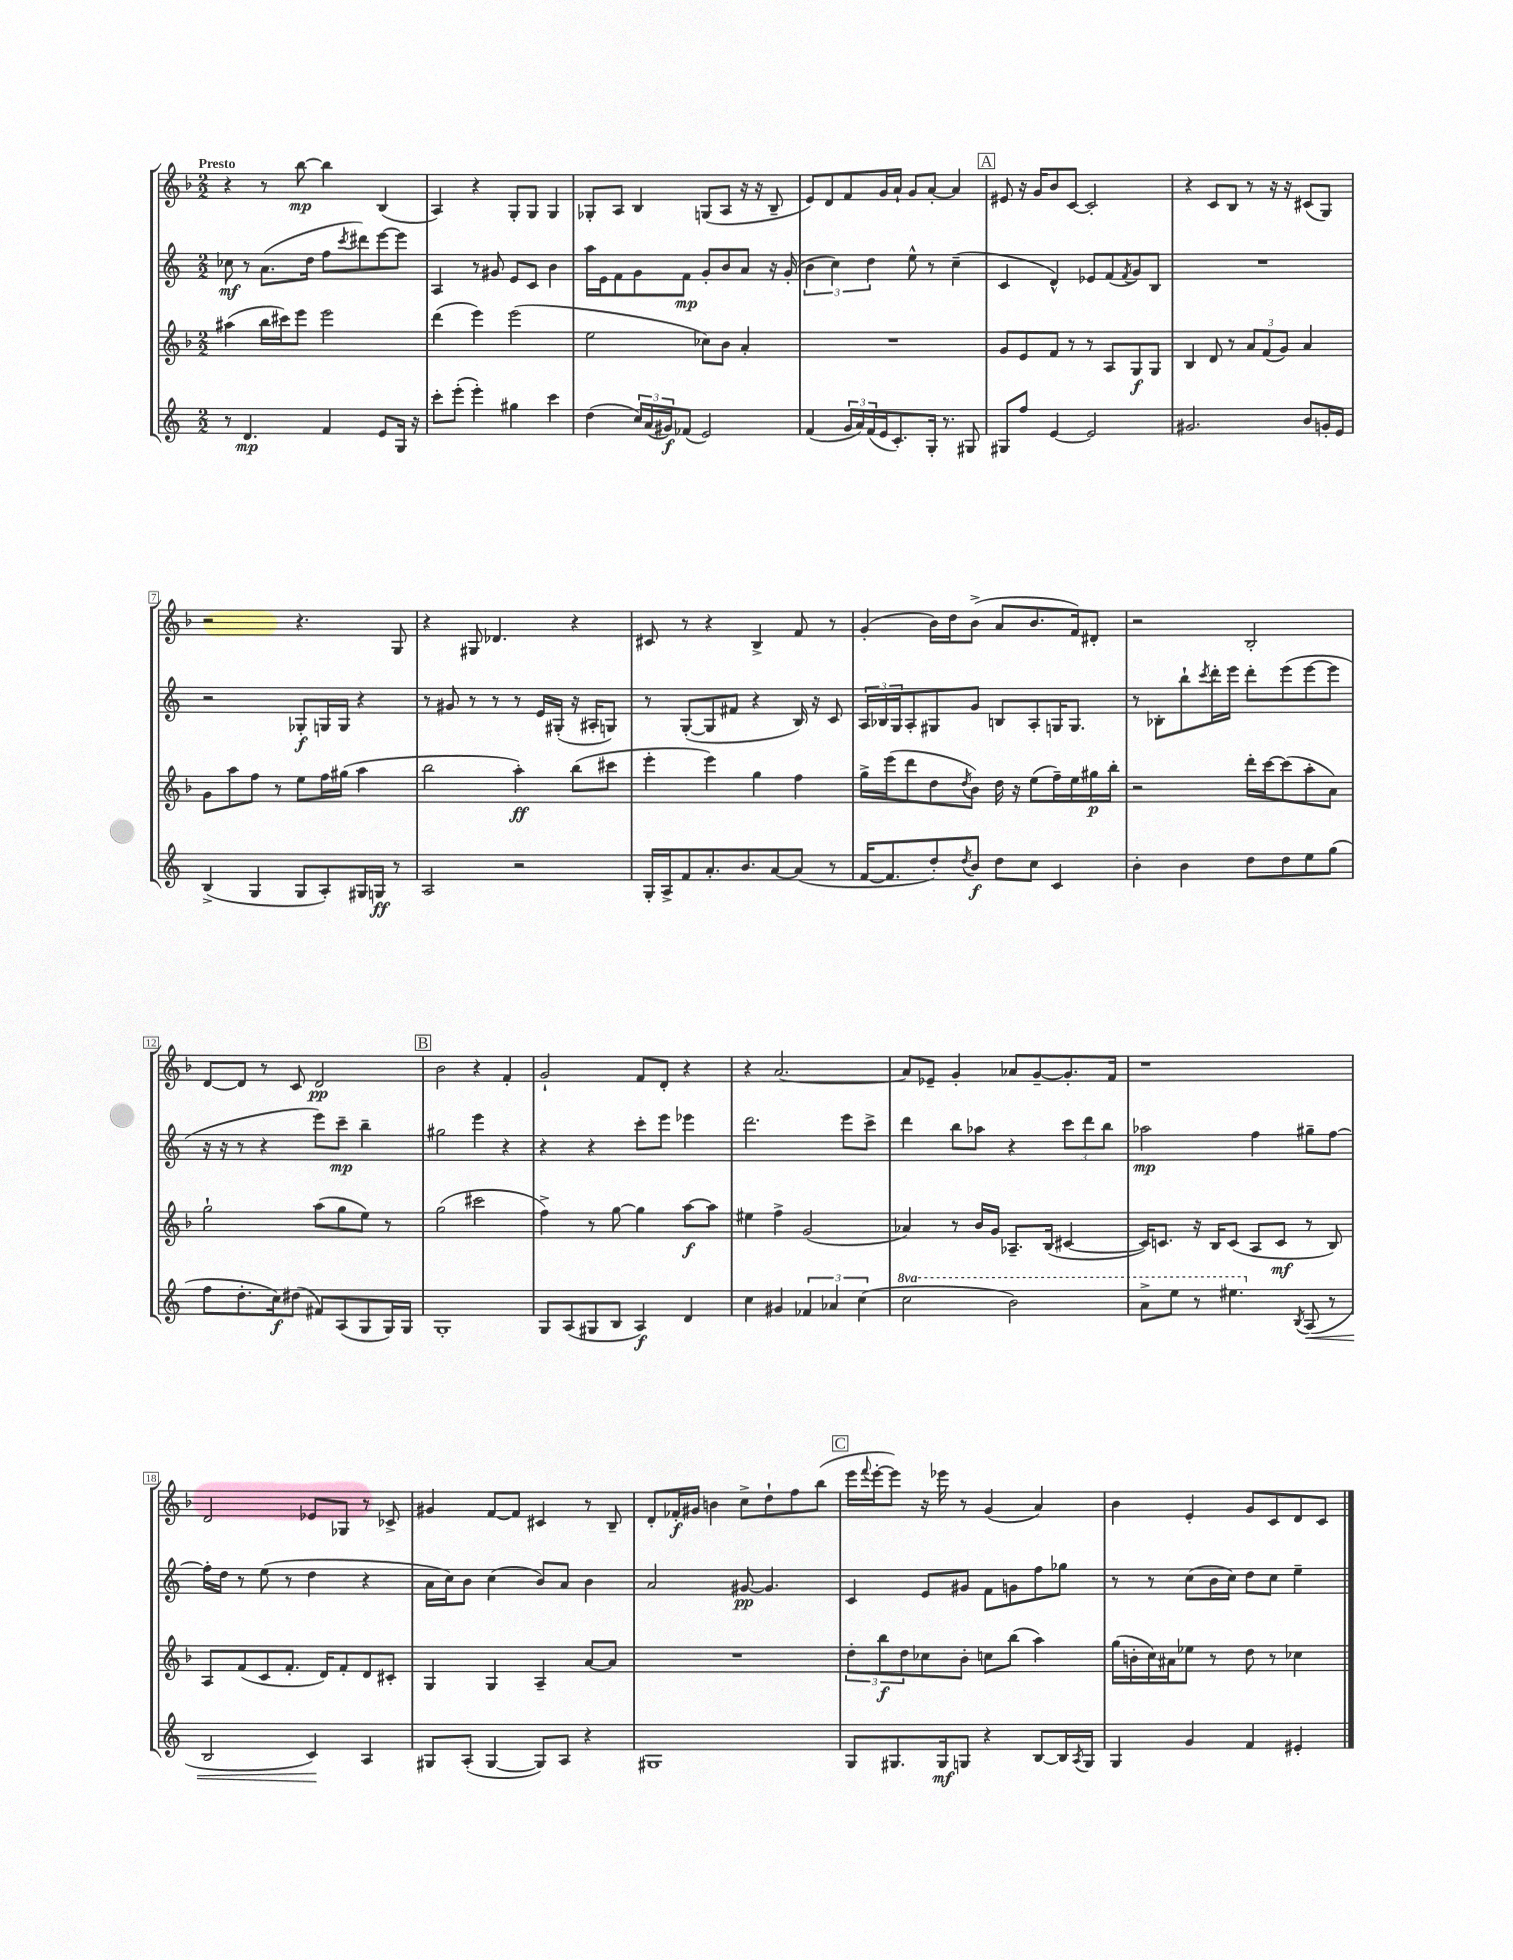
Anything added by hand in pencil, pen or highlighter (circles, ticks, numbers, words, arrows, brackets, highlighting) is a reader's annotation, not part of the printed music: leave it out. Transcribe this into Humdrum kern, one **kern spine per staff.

**kern	**dynam	**kern	**dynam	**kern	**dynam	**kern	**dynam
*part4	*part4	*part3	*part3	*part2	*part2	*part1	*part1
*staff4	*staff4	*staff3	*staff3	*staff2	*staff2	*staff1	*staff1
*clefG2	*	*clefG2	*	*clefG2	*	*clefG2	*
*k[]	*	*k[b-]	*	*k[]	*	*k[b-]	*
*M2/2	*	*M2/2	*	*M2/2	*	*M2/2	*
=1	=1	=1	=1	=1	=1	=1	=1
!	!	!	!	!	!	!LO:TX:a:B:t=Presto	!
8r	.	(4aa#X\	.	8cc-X\	mf	4r	.
4.d/	mp	.	.	8r	.	.	.
.	.	16bb-\LL	.	(8.a\L	.	8r	.
.	.	16ccc#X\J)	.	.	.	.	.
.	.	8eee\J	.	.	.	[8bb-\	mp
.	.	.	.	16dd\Jk	.	.	.
4f/	.	2eee\	.	8ff\L	.	4bb-\]	.
.	.	.	.	8qccc/	.	.	.
.	.	.	.	8ddd#X\)	.	.	.
8e/L	.	.	.	[8eee\	.	(4B-/	.
16G/Jk	.	.	.	8eee\J]	.	.	.
16r	.	.	.	.	.	.	.
=2	=2	=2	=2	=2	=2	=2	=2
8ccc'\L	.	(4ddd\	.	4A/	.	4A/)	.
(8eee'\J	.	.	.	.	.	.	.
4eee'\)	.	4eee\)	.	8r	.	4r	.
.	.	.	.	8g#X/	.	.	.
4gg#X\	.	(2eee\	.	8e/L	.	8G'/L	.
.	.	.	.	8c/J	.	8G/J	.
4ccc\	.	.	.	4b\	.	4G/	.
=3	=3	=3	=3	=3	=3	=3	=3
(4dd\	.	2ee\	.	16aa\LL	.	8G-X'/L	.
.	.	.	.	16e\J	.	.	.
.	.	.	.	8f\	.	8A/J	.
24cc/LL)	.	.	.	8g\	.	4B-/	.
(24a/	.	.	.	.	.	.	.
24g#X/J)	f	.	.	.	.	.	.
(8f-X/J	.	.	.	8f\J	mp	.	.
2e/)	.	8cc-X\L)	.	8g'/L	.	(8Gn/L	.
.	.	8b-\J	.	8b/	.	8A/J	.
.	.	4a'/	.	8a/J	.	16r	.
.	.	.	.	.	.	16r	.
.	.	.	.	16r	.	8B-~/	.
.	.	.	.	(16g'/	.	.	.
=4	=4	=4	=4	=4	=4	=4	=4
(4f/	.	1r	.	6b\	.	8e/L)	.
.	.	.	.	.	.	8d/	.
.	.	.	.	6cc\)	.	.	.
24g/LL	.	.	.	.	.	8f/	.
24a/)	.	.	.	.	.	.	.
(24f/	.	.	.	6dd\	.	.	.
16e/J	.	.	.	.	.	16g/L	.
8.c'/)	.	.	.	.	.	16a`/JJ	.
.	.	.	.	8ee^^\	.	8g/L	.
16G'/Jk	.	.	.	8r	.	[8a'/J	.
8.r	.	.	.	.	.	.	.
.	.	.	.	(4cc~\	.	4a/]	.
8G#X/	.	.	.	.	.	.	.
!!LO:REH:place=s1:t=A
=5	=5	=5	=5	=5	=5	=5	=5
8G#X/L	.	8g/L	.	4c/	.	8e#X/	.
8ff/J	.	8e/	.	.	.	16r	.
.	.	.	.	.	.	16g/KL	.
[4e/	.	8f/J	.	4d^^/)	.	8b-/	.
.	.	8r	.	.	.	[8c/J	.
2e/]	.	8r	.	8e-X/L	.	2c'/]	.
.	.	8A/L	.	(8f/	.	.	.
.	.	.	.	8qf/	.	.	.
.	.	8G/	f	8g/)	.	.	.
.	.	8G/J	.	8B/J	.	.	.
=6	=6	=6	=6	=6	=6	=6	=6
2.g#X/	.	4B-/	.	1r	.	4r	.
.	.	8d/	.	.	.	8c/L	.
.	.	8r	.	.	.	8B-/J	.
.	.	12a/L	.	.	.	8r	.
.	.	(12f/	.	.	.	.	.
.	.	.	.	.	.	16r	.
.	.	12g/J)	.	.	.	.	.
.	.	.	.	.	.	16r	.
8b/L	.	4a/	.	.	.	(8c#X/L	.
16gn'/L	.	.	.	.	.	8G/J)	.
16e/JJ	.	.	.	.	.	.	.
!!LO:LB:g=z
=7	=7	=7	=7	=7	=7	=7	=7
(4B^/	.	8g\L	.	2r	.	2r	.
.	.	8aa\	.	.	.	.	.
4G/	.	8ff\J	.	.	.	.	.
.	.	8r	.	.	.	.	.
8G/L	.	8ee\L	.	8G-X'/L	f	4.r	.
8A'/)	.	16ff\L	.	16Gn/L	.	.	.
.	.	(16gg#X\JJ	.	16G/JJ	.	.	.
16G#X/L	.	4aa\	.	4r	.	.	.
16Gn/JJ	ff	.	.	.	.	.	.
8r	.	.	.	.	.	8G/	.
=8	=8	=8	=8	=8	=8	=8	=8
2A/	.	2bb-\	.	8r	.	4r	.
.	.	.	.	8g#X/	.	.	.
.	.	.	.	8r	.	8G#X/	.
.	.	.	.	8r	.	4.d-X/	.
2r	.	4aa'\)	ff	8r	.	.	.
.	.	.	.	16e/LL	.	.	.
.	.	.	.	(16G#X'/JJ	.	.	.
.	.	(8bb-\L	.	16r	.	4r	.
.	.	.	.	16A#X'/KL	.	.	.
.	.	8ccc#X\J	.	8Gn/J)	.	.	.
=9	=9	=9	=9	=9	=9	=9	=9
16G'/LL	.	4eee'\	.	8r	.	8c#X/	.
16A^/J	.	.	.	.	.	.	.
8f/	.	.	.	([8G'/L	.	8r	.
8.a'/	.	4eee\)	.	8G/]	.	4r	.
.	.	.	.	8f#X/J	.	.	.
8.b/	.	.	.	.	.	.	.
.	.	4gg\	.	4r	.	4B-^/	.
[8a/	.	.	.	.	.	.	.
(8a/J]	.	4ff\	.	16B/)	.	8f/	.
.	.	.	.	16r	.	.	.
8r	.	.	.	8c/	.	8r	.
=10	=10	=10	=10	=10	=10	=10	=10
[16f/KL	.	16gg^\LL	.	24A/LL	.	(4g'/	.
.	.	.	.	24B-X/	.	.	.
8.f/]	.	(16eee\J	.	.	.	.	.
.	.	.	.	24G/J	.	.	.
.	.	8ddd\	.	8A'/	.	.	.
8dd'/)	.	8dd\	.	8G#X/	.	16b-\LL)	.
.	.	.	.	.	.	16dd\J	.
8qdd/	.	8qdd/	.	.	.	.	.
8b/J	f	8b-\J)	.	8g/J	.	(8b-^\J	.
8dd\L	.	16dd\	.	8Bn/L	.	8a/L	.
.	.	16r	.	.	.	.	.
8cc\J	.	(8ee\L	.	8A'/	.	8.b-/	.
4c/	.	16ff~\L)	.	16Gn/K	.	.	.
.	.	16ee\	.	8.G/J	.	16f/k)	.
.	.	16gg#X\	p	.	.	8d#X'/J	.
.	.	16bb-'\JJ	.	.	.	.	.
=11	=11	=11	=11	=11	=11	=11	=11
4b'\	.	2r	.	8r	.	2r	.
.	.	.	.	8B-X'\L	.	.	.
4b\	.	.	.	8bb`\	.	.	.
.	.	.	.	8qccc/	.	.	.
.	.	.	.	16ddd'\L	.	.	.
.	.	.	.	16eee\JJ	.	.	.
8dd\L	.	16ddd'\LL	.	8ddd'\L	.	2B-'/	.
.	.	[16ccc\J	.	.	.	.	.
8dd\	.	(8ccc\]	.	(8eee\	.	.	.
8ee\	.	8aa'\	.	[8eee\	.	.	.
(8gg\J	.	8a\J)	.	8eee\J]	.	.	.
!!LO:LB:g=z
=12	=12	=12	=12	=12	=12	=12	=12
8ff\L	.	2gg`\	.	16r	.	[8d/L	.
.	.	.	.	16r	.	.	.
8.dd'\	.	.	.	8r	.	8d/J]	.
.	.	.	.	4r	.	8r	.
16cc\k)	f	.	.	.	.	.	.
(8dd#X\J	.	.	.	.	.	8c/	.
8f#X/L)	.	(8aa\L	.	8eee\L)	.	2d/	pp
(8A/	.	8gg\	.	8ccc~\J	mp	.	.
8G/	.	8ee\J)	.	4bb~\	.	.	.
16G/L)	.	8r	.	.	.	.	.
16G/JJ	.	.	.	.	.	.	.
!!LO:REH:place=s1:t=B
=13	=13	=13	=13	=13	=13	=13	=13
1G'	.	(2gg\	.	2gg#X\	.	2b-\	.
.	.	2ccc#X\	.	4eee\	.	4r	.
.	.	.	.	4r	.	4f'/	.
=14	=14	=14	=14	=14	=14	=14	=14
8G/L	.	4ff^\)	.	4r	.	2g`/	.
(8A/	.	.	.	.	.	.	.
8G#X/	.	8r	.	4r	.	.	.
8B/J	.	[8gg\	.	.	.	.	.
4A/)	f	4gg\]	.	8ccc'\L	.	8f/L	.
.	.	.	.	8eee\J	.	8d'/J	.
4d/	.	[8aa\L	f	4eee-X\	.	4r	.
.	.	8aa\J]	.	.	.	.	.
=15	=15	=15	=15	=15	=15	=15	=15
4cc\	.	4ee#X\	.	2.ddd\	.	4r	.
4g#X/	.	4ff^\	.	.	.	[2.a/	.
6f-X/	.	(2g/	.	.	.	.	.
6a-X/	.	.	.	.	.	.	.
.	.	.	.	8eee\L	.	.	.
(6cc\	.	.	.	.	.	.	.
.	.	.	.	8ccc^\J	.	.	.
=16	=16	=16	=16	=16	=16	=16	=16
*8va	*	*	*	*	*	*	*
2ccc\	.	4a-X/)	.	4ddd\	.	8a/L]	.
.	.	.	.	.	.	8e-X~/J	.
.	.	8r	.	8bb\L	.	4g'/	.
.	.	16b-/LL	.	8aa-X\J	.	.	.
.	.	16g/JJ	.	.	.	.	.
2bb\)	.	8.A-X~/L	.	4r	.	8a-X/L	.
.	.	.	.	.	.	[8g~/	.
.	.	(16B-/Jk	.	.	.	.	.
.	.	[4c#X/	.	12ccc\L	.	8.g'/]	.
.	.	.	.	12ddd\	.	.	.
.	.	.	.	12bb\J	.	.	.
.	.	.	.	.	.	16f/Jk	.
=17	=17	=17	=17	=17	=17	=17	=17
8aa^\L	.	16c#/KL])	.	2aa-X\	mp	1r	.
.	.	8.cn/J	.	.	.	.	.
8eee\J	.	.	.	.	.	.	.
8r	.	16r	.	.	.	.	.
.	.	16B-/KL	.	.	.	.	.
4.eee#X\	.	(8c/J	.	.	.	.	.
.	.	8A/L	.	4ff\	.	.	.
.	.	8c/J	mf	.	.	.	.
*X8va	*	*	*	*	*	*	*
8qB/	.	.	.	.	.	.	.
!	!LO:HP:b	!	!	!	!	!	!
(8A/	<	8r	.	8gg#X~\L	.	.	.
8r	.	8B-/)	.	[8ff\J	.	.	.
!!LO:LB:g=z
=18	=18	=18	=18	=18	=18	=18	=18
2B/	.	8A/L	.	16ff'\LL]	.	2d/	.
.	.	.	.	16dd\JJ	.	.	.
.	.	(8f/	.	8r	.	.	.
.	.	8c/	.	(8ee\	.	.	.
.	.	8.f'/J	.	8r	.	.	.
4c/)	.	.	.	4dd\	.	8e-X/L	.
.	.	16d/KL)	.	.	.	.	.
.	.	8f'/	.	.	.	8G-X/J	.
4A/	[	8d/	.	4r	.	8r	.
.	.	8c#X'/J	.	.	.	8c-X^/	.
=19	=19	=19	=19	=19	=19	=19	=19
8G#X/L	.	4G/	.	16a\LL	.	4g#X/	.
.	.	.	.	16cc\J)	.	.	.
(8A'/J	.	.	.	8b\J	.	.	.
[4G#/	.	4G/	.	(4cc\	.	[8f/L	.
.	.	.	.	.	.	8f/J]	.
8G#/L])	.	4A~/	.	8b/L)	.	4c#X/	.
8A/J	.	.	.	8a/J	.	.	.
4r	.	[8a/L	.	4b\	.	8r	.
.	.	8a/J]	.	.	.	8B-~/	.
=20	=20	=20	=20	=20	=20	=20	=20
1G#X	.	1r	.	2a/	.	8d'/L	.
.	.	.	.	.	.	16f-X'/L	f
.	.	.	.	.	.	16g#X/JJ	.
.	.	.	.	.	.	4bn\	.
.	.	.	.	[8g#X/	pp	8cc^\L	.
.	.	.	.	4.g#/]	.	8dd`\	.
.	.	.	.	.	.	8ff\	.
.	.	.	.	.	.	(8bb-\J	.
!!LO:REH:place=s1:t=C
=21	=21	=21	=21	=21	=21	=21	=21
8G/L	.	12dd'\L	.	4c/	.	16eee\LL	.
.	.	.	.	.	.	8qqfff/	.
.	.	.	.	.	.	[16eee'\J	.
.	.	12bb-\	f	.	.	.	.
8.G#X/	.	.	.	.	.	8eee\J])	.
.	.	12dd\	.	.	.	.	.
.	.	8cc-X\	.	8e/L	.	16r	.
16G#/k	mf	.	.	.	.	16eee-X\	.
8Gn/J	.	8b-'\J	.	8g#X/J	.	8r	.
4r	.	8ccn\L	.	8f\L	.	(4g/	.
.	.	(8bb-\J	.	8gn\	.	.	.
[8B/L	.	4aa\)	.	8ff\	.	4a/)	.
16B/L]	.	.	.	8gg-X\J	.	.	.
8qA/	.	.	.	.	.	.	.
16G/JJ	.	.	.	.	.	.	.
=22	=22	=22	=22	=22	=22	=22	=22
4G/	.	(16gg\LL	.	8r	.	4b-\	.
.	.	16bn'\	.	.	.	.	.
.	.	16cc\)	.	8r	.	.	.
.	.	16a#X\J	.	.	.	.	.
4g/	.	8ee-X\J	.	(8cc\L	.	4e'/	.
.	.	8r	.	16b\L	.	.	.
.	.	.	.	16cc\JJ)	.	.	.
4f/	.	8dd\	.	8dd\L	.	8g/L	.
.	.	8r	.	8cc\J	.	8c/	.
4e#X'/	.	4cc-X\	.	4ee~\	.	8d/	.
.	.	.	.	.	.	8c/J	.
==	==	==	==	==	==	==	==
*-	*-	*-	*-	*-	*-	*-	*-
